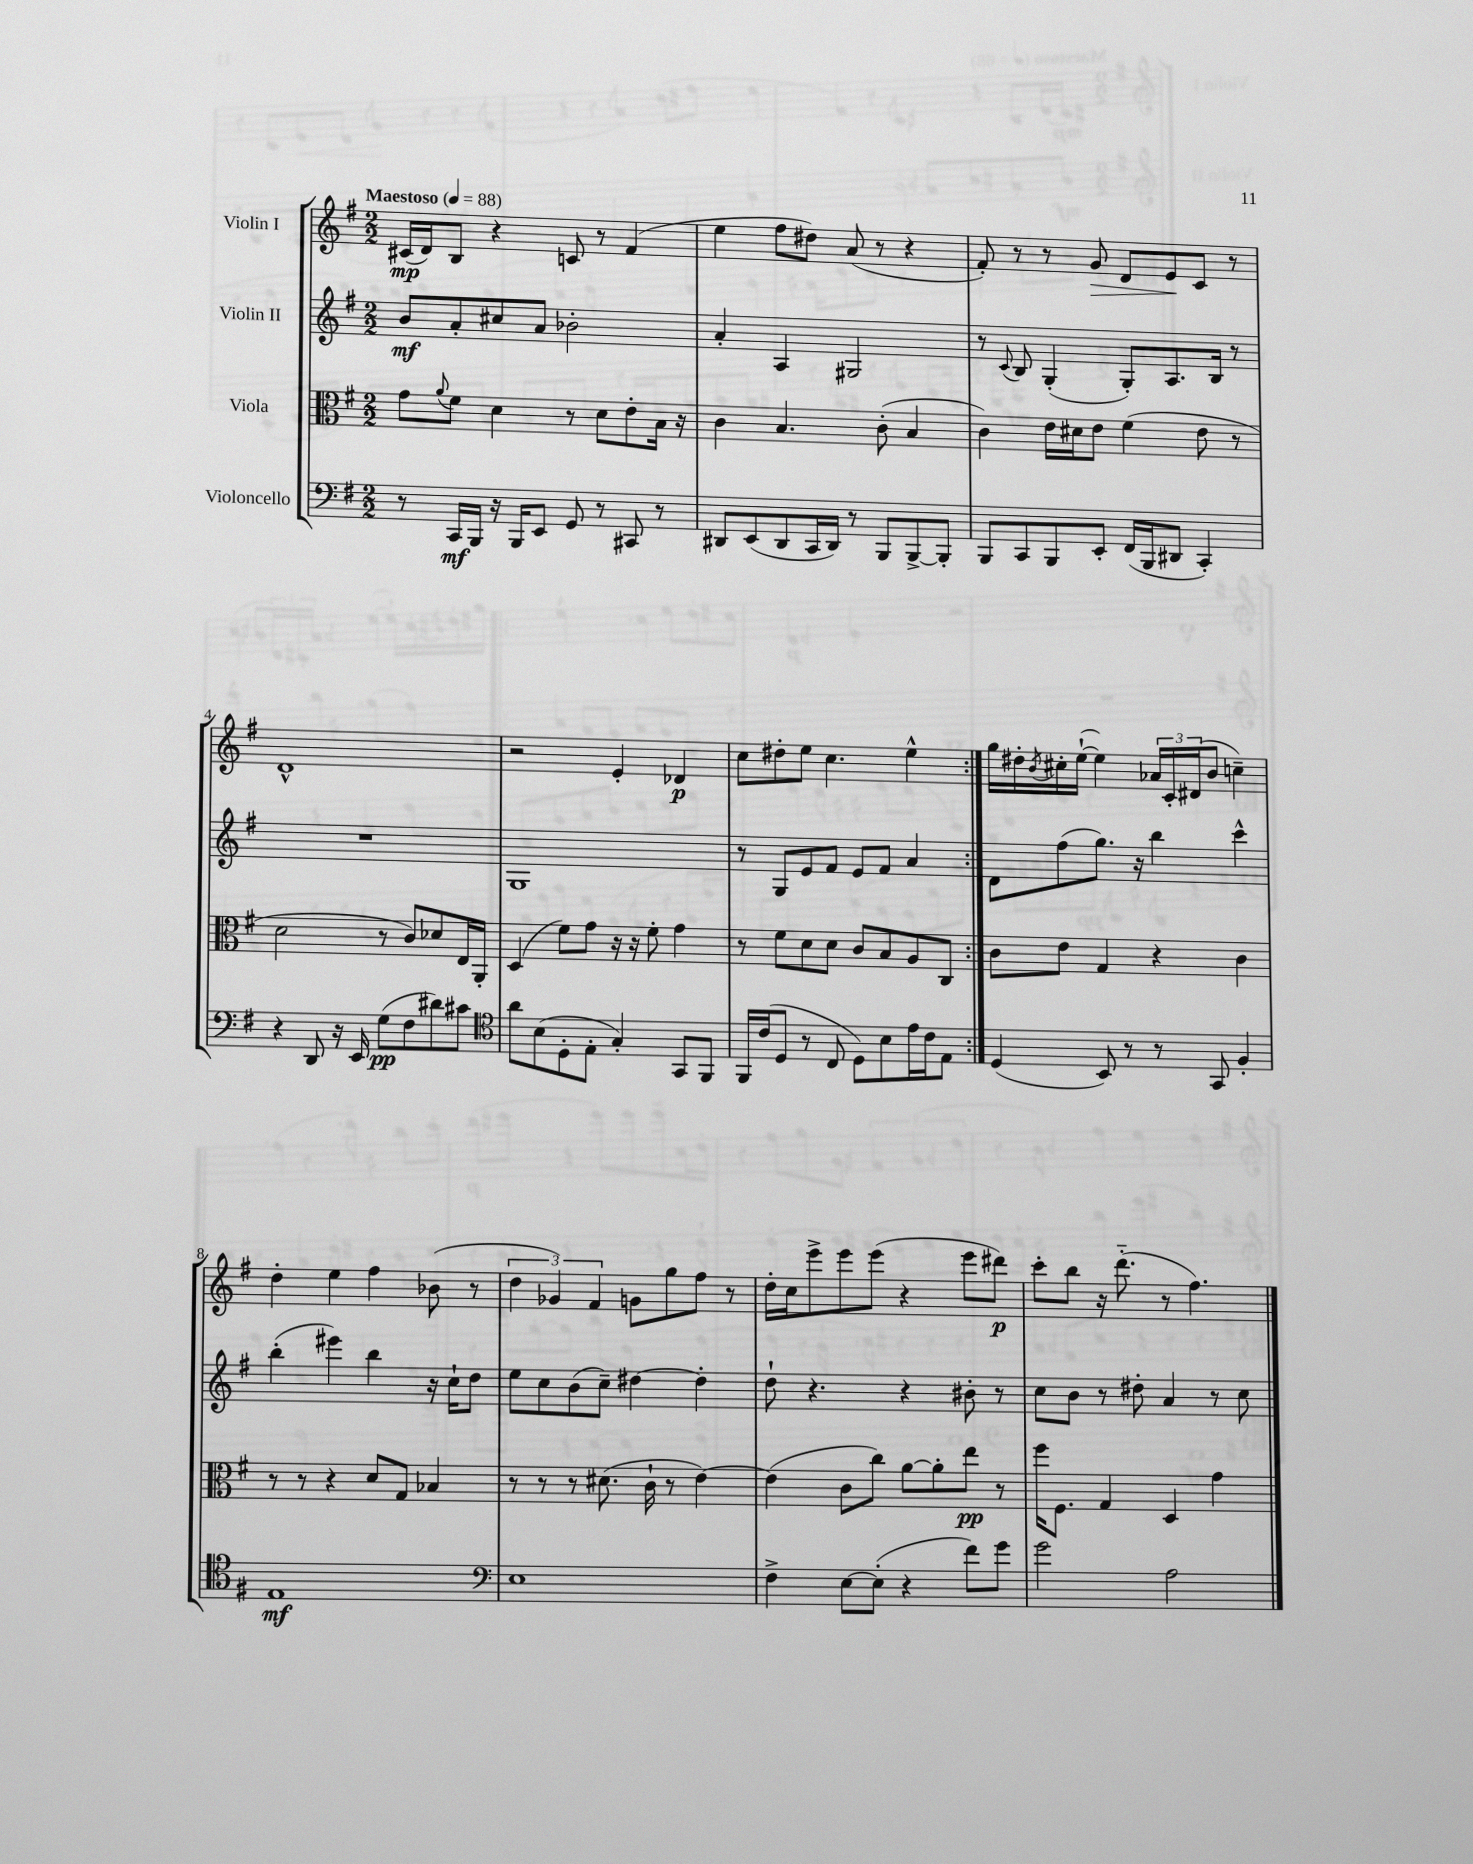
<<
\new StaffGroup <<
\new Staff = "s0" \with { instrumentName = "Violin I" } {
    \clef treble \key g \major \numericTimeSignature \time 2/2 \tempo "Maestoso" 4 = 88
    \repeat volta 2 { cis'16\mp( d'16) b8 r4 c'8 r8 fis'4( |
    e''4 fis''8 dis''8) a'8( r8 r4 |
    fis'8-.) r8 r8 g'8\> d'8 e'8\! c'8 r8 |
    d'1-^ |
    r2 e'4-. des'4\p |
    c''8 dis''8-. e''8 c''4. e''4-^ | }
    g''16 dis''16-. \acciaccatura { b'8 } cis''16-. e''16~-!( e''4) \tuplet 3/2 { aes'16 c'16-. dis'16( } b'8 c''4--) |
    d''4-. e''4 fis''4 bes'8( r8 |
    \tuplet 3/2 { d''4 ges'4) fis'4 } g'8 g''8 fis''8 r8 |
    d''16-. c''16 e'''8-> e'''8 e'''8( r4 e'''8 dis'''8\p) |
    c'''8-. b''8 r16 d'''8.-_( r8 fis''4.) \bar "|." |
}
\new Staff = "s1" \with { instrumentName = "Violin II" } {
    \clef treble \key g \major \numericTimeSignature \time 2/2
    \repeat volta 2 { b'8\mf a'8-. cis''8 a'8 bes'2-. |
    a'4-. a4 gis2 |
    r8 \appoggiatura { c'8 } b8 g4-.( g8-.) a8. b16 r8 |
    R1 |
    g1 |
    r8 g8 e'8 fis'8 e'8 fis'8 a'4 | }
    d'8 fis''8( g''8.) r16 b''4 c'''4-^ |
    b''4-.( eis'''4) b''4 r16 c''16-! d''8 |
    e''8 c''8 b'8( c''8--) dis''4~ dis''4-. |
    d''8-! r4. r4 bis'8-. r8 |
    c''8 b'8 r8 dis''8-. a'4 r8 c''8 \bar "|." |
}
\new Staff = "s2" \with { instrumentName = "Viola" } {
    \clef alto \key g \major \numericTimeSignature \time 2/2
    \repeat volta 2 { g'8 \appoggiatura { a'8 } fis'8 d'4 r8 d'8 e'8-. b16 r16 |
    c'4 b4. c'8-.( b4 |
    c'4) e'16 dis'16 e'8 fis'4( e'8 r8 |
    d'2 r8 c'8) des'8 e16 a,16-. |
    d4( fis'8) g'8 r16 r16 fis'8-. g'4 |
    r8 fis'8 d'8 d'8 c'8 b8 a8 c8 | }
    c'8 e'8 g4 r4 c'4 |
    r8 r8 r4 d'8 g8 bes4 |
    r8 r8 r8 dis'8.( c'16-! r8 e'4~) |
    e'4( c'8 c''8) a'8~ a'8-. e''8\pp r8 |
    fis''16 fis8. g4 d4 g'4 \bar "|." |
}
\new Staff = "s3" \with { instrumentName = "Violoncello" } {
    \clef bass \key g \major \numericTimeSignature \time 2/2
    \repeat volta 2 { r8 c,16\mf b,,16 r16 b,,16 e,8 g,8 r8 cis,8 r8 |
    dis,8 e,8( dis,8 c,16 dis,16) r8 b,,8 b,,8~-> b,,8-. |
    b,,8 c,8 b,,8 e,8-. fis,16( b,,16 dis,8 c,4-.) |
    r4 d,8 r16 e,16 g8\pp( fis8 dis'8) cis'8 |
    \clef tenor a'8 b8( d8-. e8-. g4-.) g,8 fis,8 |
    fis,16 c'16( d8 r8 c8 d8) b8 e'16 c'16 e8 | }
    d4( b,8) r8 r8 g,8 fis4-. |
    e1\mf |
    \clef bass e1 |
    fis4-> e8~ e8-.( r4 fis'8) g'8 |
    g'2 a2 \bar "|." |
}
>>
>>
